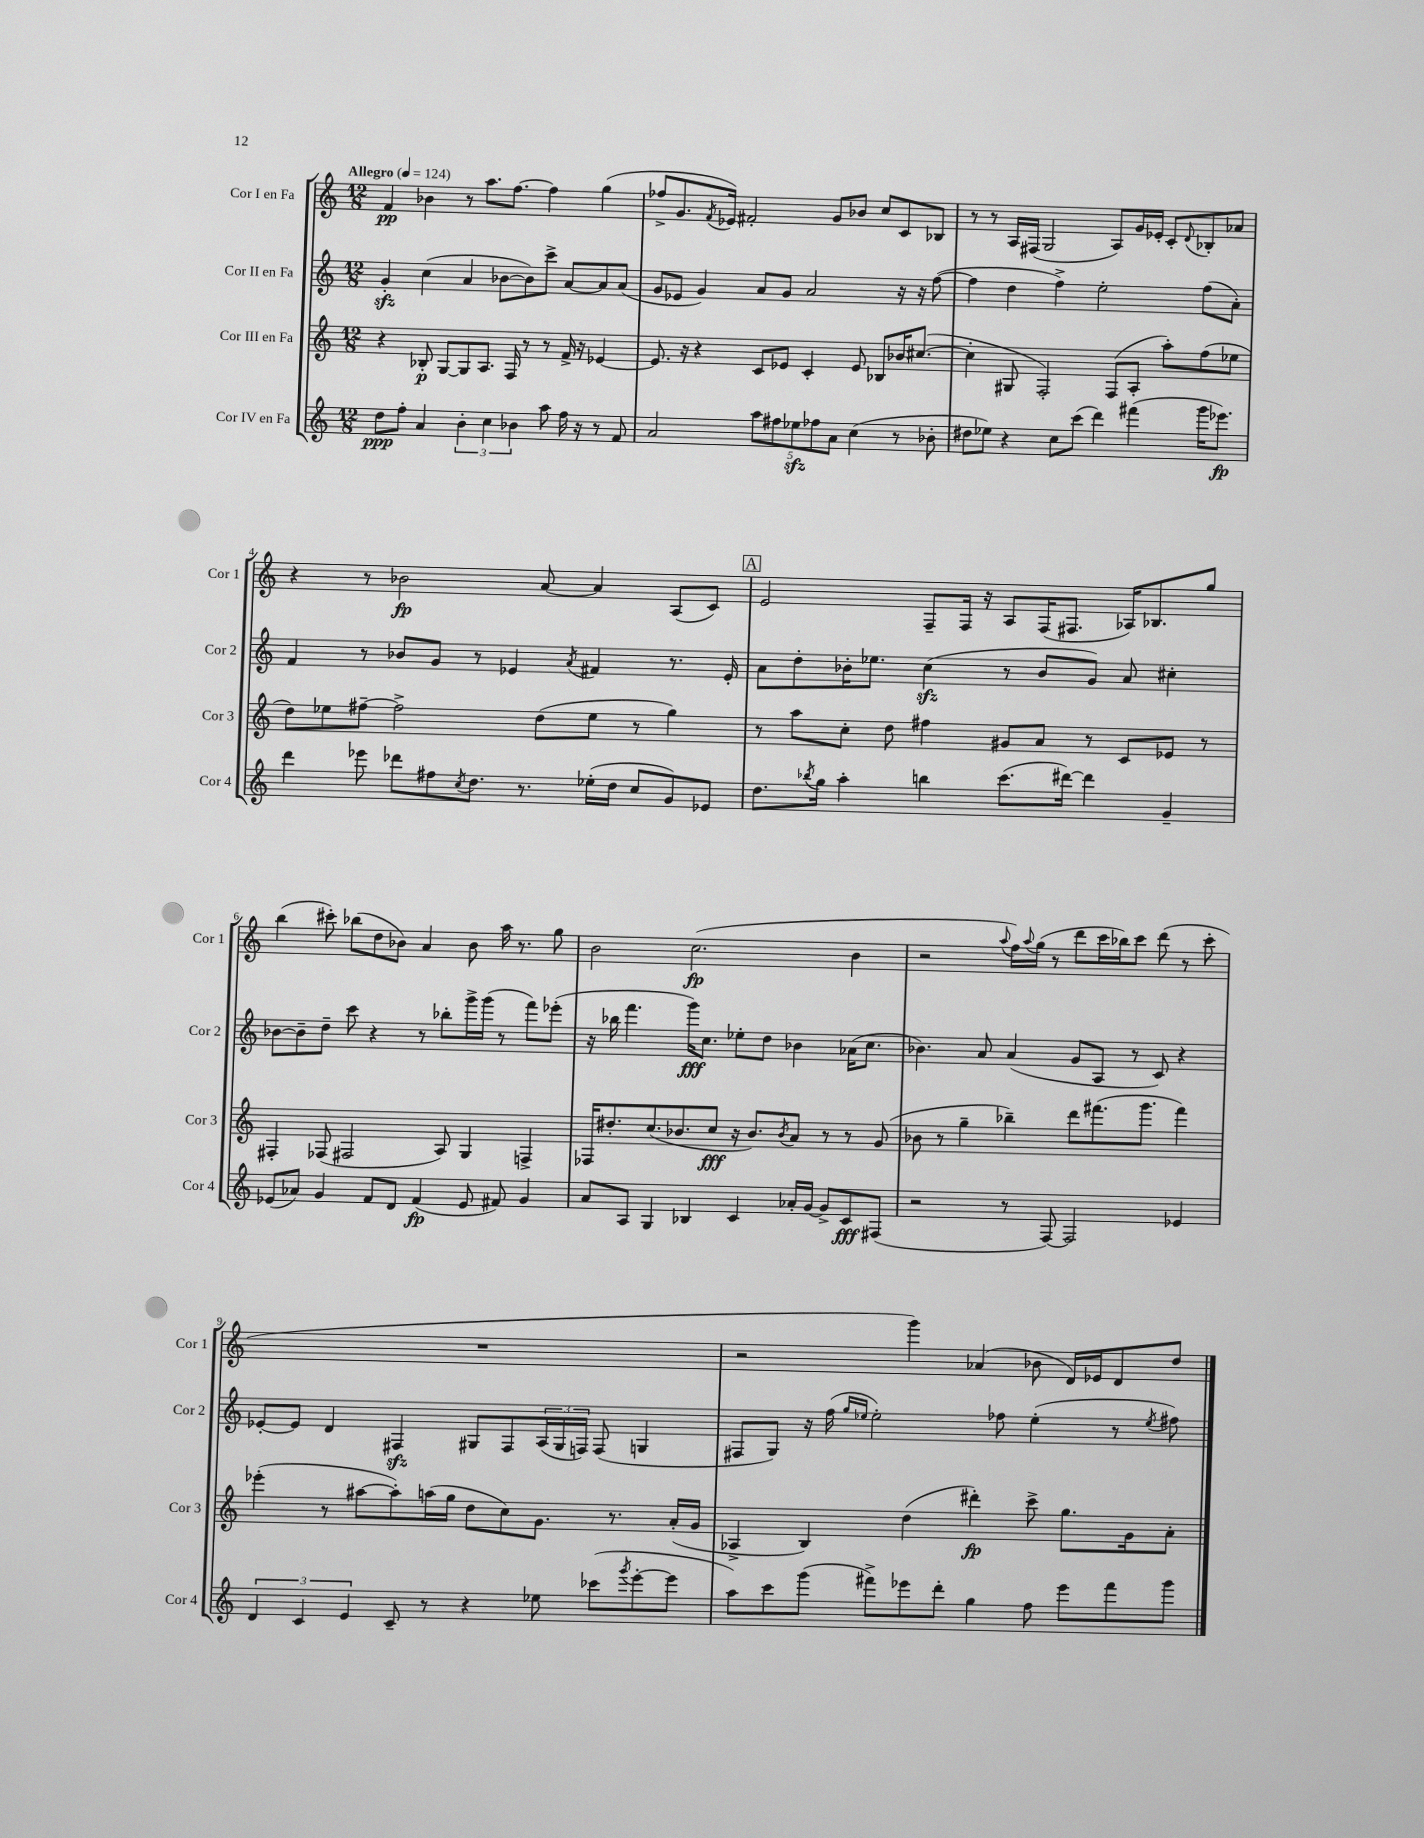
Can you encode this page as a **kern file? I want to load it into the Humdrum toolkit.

**kern	**kern	**kern	**kern
*staff4	*staff3	*staff2	*staff1
*clefG2	*clefG2	*clefG2	*clefG2
*k[]	*k[]	*k[]	*k[]
*M12/8	*M12/8	*M12/8	*M12/8
*MM124	*MM124	*MM124	*MM124
8dd\L	4r	4g'/	4f/
8ff'\J	.	.	.
4a/	8B-'/	(4cc\	4b-\
.	[8G/L	.	.
6b'\	8G/]	4a/	8r
.	8.A/J	.	8.aa\L
6cc\	.	.	.
.	.	[8b-\L	.
.	16F/	.	[8.ff\J
6b-\	.	.	.
.	8r	8b-\])	.
8aa\	8r	8ccc^\J	4ff\]
16ff\	16f^/	[8a/L	.
16r	16r	.	.
8r	[4e-/	8a/]	(4gg\
8f/	.	(8a/J	.
=	=	=	=
2a/	8.e-/]	8g/L	8ff-^/L
.	.	8e-/J	8.g/
.	16r	.	.
.	4r	4g/)	.
.	.	.	8qf/
.	.	.	16e-/Jk)
.	.	.	2f#'/
10aa\L	8c/L	8a/L	.
10ff#\	.	.	.
.	8e-/J	8g/J	.
10ee-\	.	.	.
.	4c'/	2a/	.
10ff-\	.	.	.
.	.	.	8g/L
10a\J	.	.	.
(4cc\	8e-/	.	8b-/J
.	8B-/L	.	8cc/L
8r	16b-/K	16r	8c/
.	([8.cc#/J	16r	.
8b-'\	.	([8ff\	8B-/J
=	=	=	=
8dd#\L	4cc#'\]	4ff\]	8r
8ee-\J)	.	.	8r
4r	8G#/	4dd\	16A/LL
.	.	.	(16F#/JJ
.	2F'/)	.	2G/
8cc\L	.	4ff^\)	.
(8ccc\J	.	.	.
4ddd\)	.	2ee'\	.
.	(8F/L	.	8A/L)
(4fff#\	8A'/J	.	16g/L
.	.	.	16e-'/JJ
.	8aa'\L)	.	8c'/L
.	.	.	8qqd/
16ggg\LK	(8ff\	(8ff\L	8B-'/
8.eee-\J)	.	.	.
.	8ee-\J	8a'\J)	8a-/J
=	=	=	=
4ddd\	8dd\L)	4f/	4r
.	8ee-\	.	.
8eee-\	[8ff#~\J	8r	8r
8ddd-\L	2ff#^\]	8b-/L	2b-\
8ff#\	.	8g/J	.
8qcc/	.	.	.
8.dd\J	.	8r	.
.	.	4e-/	.
8.r	.	.	.
.	(8dd\L	.	[8a/
.	.	8qa/	.
(16ee-'\LL	8ee-\J	4f#/	4a/]
16dd\JJ	.	.	.
8cc/L	8r	.	.
8g/)	4gg\)	8.r	(8A/L
8e-/J	.	.	8c/J)
.	.	16e-'/	.
=	=	=	=
8.dd\L	8r	8a\L	2e/
.	8aa\L	8dd'\	.
8qbb-/	.	.	.
16gg\Jk	.	.	.
4aa'\	8cc'\J	16b-'\K	.
.	.	8.ee-\J	.
.	8dd\	.	.
4bb\	4ff#\	(4cc\	8F~/L
.	.	.	16F/Jk
.	.	.	16r
(8.ccc\L	8g#/L	8r	8A/L
.	8a/J	8b-/L	(16F/K
[16ddd#\Jk)	.	.	8.F#/J
4ddd#\]	8r	8g/J)	.
.	8c/L	8a/	16A-/LK)
.	.	.	8.B-/
4g~/	8e-/J	4cc#'\	.
.	8r	.	8gg/J
=	=	=	=
(8e-/L	4F#'/	[8b-\L	(4bb\
8a-/J)	.	8b-~\]	.
4g/	(8F-/	8dd~\J	8ccc#'\)
.	2F#/	8ccc\	(8bb-\L
8f/L	.	4r	8dd\
8d/J	.	.	8b-\J)
(4f/	.	8r	4a/
.	8A/)	8bb-'\L	.
8e-/	4G/	16ggg^\L	8b-\
.	.	(16ggg\JJ	.
8f#/)	.	8r	16aa\
.	.	.	8.r
4g/	4F^/	8fff\L)	.
.	.	(8eee-'\J	8gg\
=	=	=	=
8a/L	16F-/LK	16r	2b\
.	8.dd#'/	16bb-\	.
8A/J	.	4.fff\	.
4G/	(8.cc/	.	.
.	8.b-/	.	.
4B-/	.	16ggg\LK)	(2.cc\
.	.	8.cc\J	.
.	8cc/J	.	.
4c/	16r	8ee-'\L	.
.	8.b-/L)	.	.
.	.	8dd\J	.
.	8qb-/	.	.
16a-'/LL	8a/J	4b-\	.
[16g/JJ	.	.	.
8g^/]L	8r	.	.
8c/	8r	(16a-\LK	4b\
.	.	8.cc\J	.
(8F#/J	(8g/	.	.
=	=	=	=
2r	8b-\	4.b-\)	2r
.	8r	.	.
.	4gg~\	.	.
.	.	8a/	.
.	.	.	8qqaa/
8r	4bb-~\)	(4a/	16ff\LL)
.	.	.	8qqaa/
.	.	.	(16gg\JJ
[8F/)	.	.	8r
2F/]	8ddd\L	8g/L	8ddd\L
.	(8.fff#\	8A/J	16ccc\L
.	.	.	16bb-\J)
.	.	8r	8ccc\J
.	8.ggg\J	.	.
.	.	8c/)	(8ddd\
4e-/	4fff#\)	4r	8r
.	.	.	8ccc'\
=	=	=	=
6d/	(4eee-'\	[8e-'/L	1.r
.	.	8e-/]J	.
6c/	.	.	.
.	8r	4d/	.
6e/	.	.	.
.	[8aa#\L	.	.
8c~/	8aa#'\])	4F#/	.
8r	(16aa\L	.	.
.	16gg\JJ	.	.
4r	8dd\L	8G#/L	.
.	8cc\)	8F#/	.
8ee-\	8.g\J	(24A/L	.
.	.	24G#/	.
.	.	24F/JJ)	.
(8ccc-\L	.	(8F/	.
.	8.r	.	.
8qggg/	.	.	.
[8eee'\	.	4G/	.
8eee\]J	(16a'/LL	.	.
.	16g/JJ	.	.
=	=	=	=
8aa\L)	4A-^/	8F#/L	2r
8ccc\	.	8G/J)	.
(8ggg\J	4B/)	16r	.
.	.	(16ff\	.
.	.	16qqgg/LL	.
.	.	16qqee-/JJ	.
8fff#^\L)	.	2ee-'\)	.
8eee-\	(4dd\	.	4ggg\)
8ddd'\J	.	.	.
4gg\	4ddd#'\)	.	(4a-/
.	.	8ff-\	.
8ff\	8ccc^\	(4ee-'\	8b-\
8eee-\L	8.gg\L	.	16d/LL)
.	.	.	16e-/J
8fff#\	.	8r	8d/
.	16g\k	.	.
.	.	8qee-/	.
8ggg\J	8a'\J	8ff#\)	8dd/J
==	==	==	==
*-	*-	*-	*-
